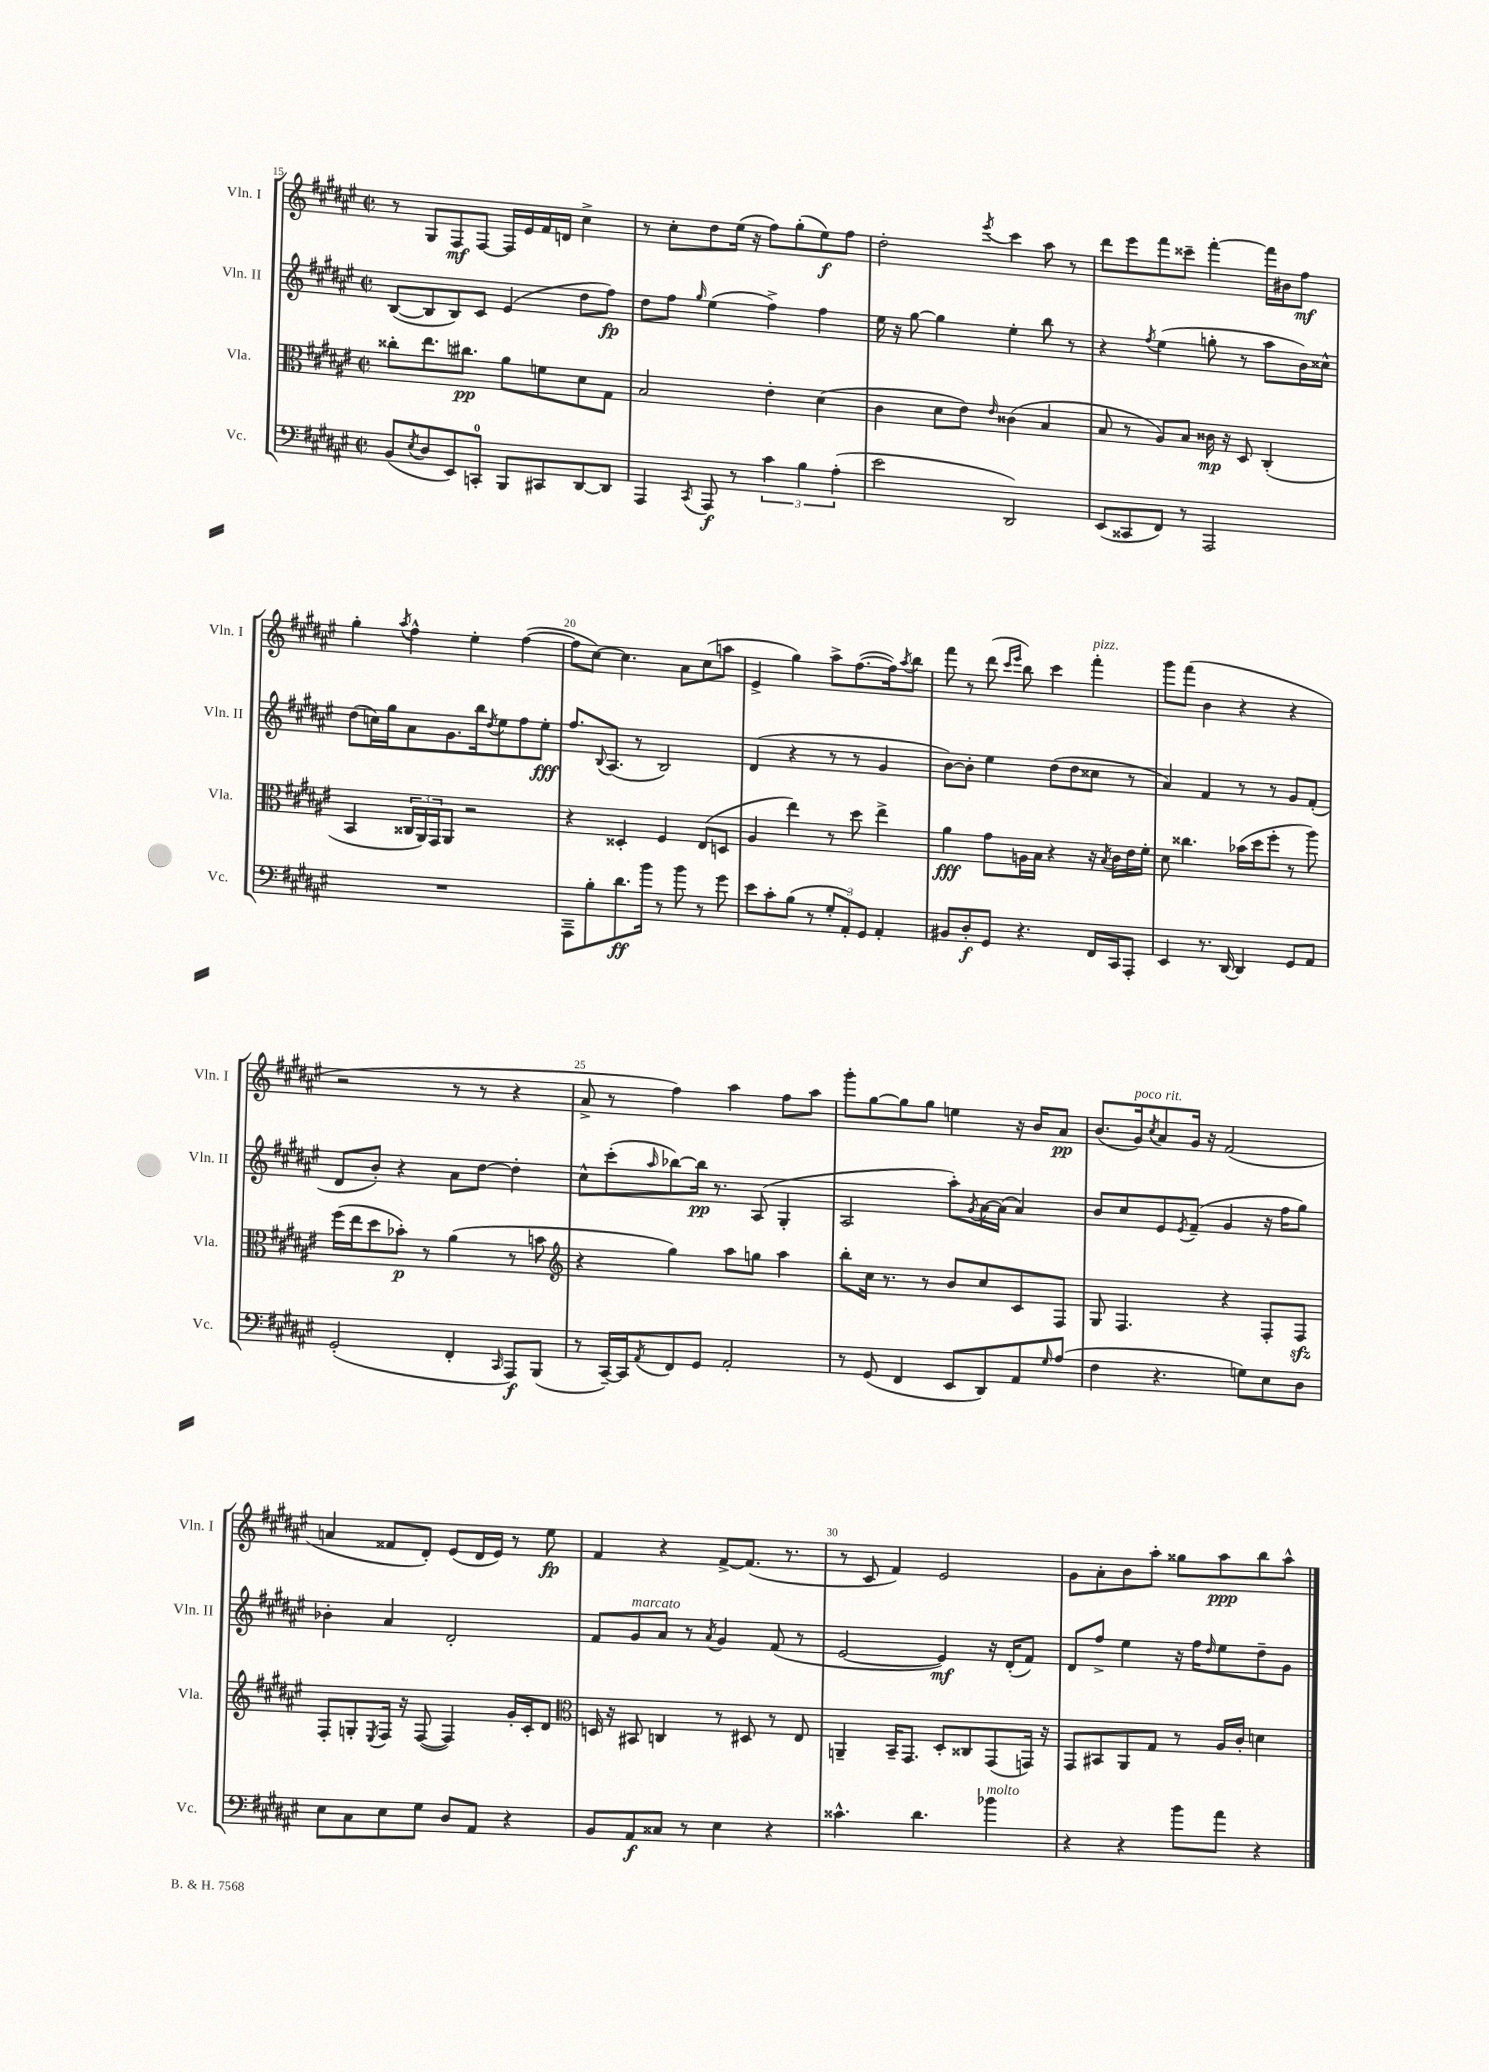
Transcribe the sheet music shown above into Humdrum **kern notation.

**kern	**kern	**kern	**kern
*staff4	*staff3	*staff2	*staff1
*clefF4	*clefC3	*clefG2	*clefG2
*k[f#c#g#d#a#e#]	*k[f#c#g#d#a#e#]	*k[f#c#g#d#a#e#]	*k[f#c#g#d#a#e#]
*M2/2	*M2/2	*M2/2	*M2/2
*met(c|)	*met(c|)	*met(c|)	*met(c|)
(8BB	8cc##'	([8B	8r
8qE#	.	.	.
8D#	8.ee#	8B]	8G#
8EE#)	.	8B)	8F#
.	8.cc#	.	.
8CC'	.	8c#	[8F#
8BBB	8a#	(4e#	16F#]
.	.	.	16e#
8CC#	8f	.	16f#
.	.	.	16d
[8DD#	8d#	8dd#	4cc#^
8DD#]	8G#	8ff#)	.
=	=	=	=
4AAA#	2B	8dd#	8r
.	.	8ff#	8cc#'
8qCC#	.	16qqgg#	.
8AAA#	.	(4ee#	8dd#
8r	.	.	(16ee#
.	.	.	16r
6c#	4e#'	4ff#^)	8ff#)
.	.	.	(8gg#'
6B	.	.	.
.	(4d#	4ff#	8ee#)
(6A#'	.	.	.
.	.	.	8ff#
=	=	=	=
2e#	4c#	16ee#	2dd#'
.	.	16r	.
.	.	[8gg#	.
.	8d#	4gg#]	.
.	8e#)	.	.
.	16qqe#	.	8qeee#
2DD#)	(4c##	4ee#'	4ccc#
.	4B	8bb	8aa#
.	.	8r	8r
=	=	=	=
(8EE#	8B	4r	8ddd#
8CC##	8r	.	8eee#
.	.	8qff#	.
8FF#)	8A#)	(4ee#	8fff#
8r	8B	.	8ccc##~
2AAA#	16c##	8gg'	[4fff#'
.	16r	.	.
.	8D#	8r	.
.	(4C#'	8aa#	16fff#]
.	.	.	16b#
.	.	16b)	8ff#
.	.	16cc##^^	.
=	=	=	=
1r	4BB	(8dd#	4gg#'
.	.	16cc)	.
.	.	16gg#	.
.	.	.	8qaa#
.	24C##	8a#	4ff#^^
.	24AA#)	.	.
.	24GG#	.	.
.	8AA#	8.g#	.
.	2r	.	4ee#'
.	.	16bb	.
.	.	8qdd#	.
.	.	8ee#	.
.	.	8ff#	([4ff#
.	.	8ee#'	.
=	=	=	=
8AAA#~	4r	8.ff#	8ff#]
8B'	.	.	[8cc#)
.	.	8qqB	.
.	.	(8.A#	.
8.d#	4D##'	.	4.cc#]
.	.	8r	.
16b	.	.	.
8r	4F#	2B)	.
8b	.	.	8a#
8r	(8E#	.	(8cc#
8g#	8D	.	8aa
=	=	=	=
8e#	4A#	(4d#	4e#^
8c#'	.	.	.
(8B	4ee#)	4r	4gg#)
8r	.	.	.
12G#'	8r	8r	8aa#^
12AA#')	.	.	.
.	8dd#	8r	([8.ff#
12GG#	.	.	.
4AA#'	4ee#^	4g#	.
.	.	.	16ff#])
.	.	.	8qaa#
.	.	.	8bb
=	=	=	=
8BB#	4a#	[8b)	8fff#
8D#'	.	8b']	8r
8GG#	8g#	4ee#	(8ddd#
.	.	.	16qqccc#
.	.	.	16qqeee#
4.r	16A	.	8bb)
.	16B	.	.
.	4r	(8dd#	4ccc#
.	.	8dd#	.
16FF#	16r	8cc##	4fff#'
.	8qB	.	.
16CC#	16c#	.	.
8AAA#'	16e#	8r	.
.	16f#'	.	.
=	=	=	=
4EE#	8d#	4a#)	8ggg#
.	4.cc##	.	(8fff#
8.r	.	4f#	4b
[16DD#	.	.	.
4DD#]	(16b-	8r	4r
.	16dd#	.	.
.	8ff#'	8r	.
8GG#	8r	8g#	4r
8AA#	8aa#)	(8f#'	.
=	=	=	=
(2GG#'	(16ff#	8d#	2r
.	16ee#	.	.
.	8dd#	8b')	.
.	8b-')	4r	.
.	8r	.	.
4FF#'	(4a#	8a#	8r
.	.	[8dd#	8r
16qqCC#	.	.	.
8AAA#)	8r	4dd#']	4r
(8BBB	8b	.	.
=	=	=	=
*	*clefG2	*	*
8r	4r	8cc#^^	8a#^
[16CC#~)	.	(8ccc#'	8r
16CC#]	.	.	.
8qAA#	.	16qqaa#	.
8FF#	4gg#)	[8bb-)	4ff#)
8GG#	.	16bb-]	.
.	.	8.r	.
2AA#'	8aa#	.	4aa#
.	8gg	(8A#	.
.	4aa#	4G#'	8ff#
.	.	.	8aa#
=	=	=	=
8r	8bb'	2A#	8ggg#'
(8GG#	16cc#	.	[8gg#
.	8.r	.	.
4FF#	.	.	8gg#]
.	8r	.	8gg#
8EE#	8b	8aa#')	4ee
.	.	8qg#	.
8DD#)	8cc#	[16a#	.
.	.	(16a#]	.
8AA#	8c#	4a#)	16r
.	.	.	16b
16qqG#	.	.	.
(8A#	8F#	.	8a#
=	=	=	=
4F#	8G#	8b	(8.b
.	4.F#	8cc#	.
.	.	.	16g#)
.	.	.	8qcc#
4.r	.	8e#	8a#
.	.	8qe#	.
.	.	(8f#~	16g#
.	.	.	16r
.	4r	4g#	(2f#
8G)	.	.	.
8E#	8F#'	16r	.
.	.	16ff#	.
8D#	8F#	8gg#)	.
=	=	=	=
8E#	8F#'	4b-'	4a
8C#	8G'	.	.
.	8qE#	.	.
8E#	16F#	4a#	8f##
.	16r	.	.
8G#	([8F#	.	8d#')
8D#	4F#])	2d#'	(8e#
8AA#	.	.	16d#
.	.	.	16e#)
4r	16g#'	.	8r
.	16c#'	.	.
.	8d#	.	8ee#
=	=	=	=
*	*clefC3	*	*
8BB	16D	8f#	4f#
.	16r	.	.
8AA#	8BB#	8g#	.
8C##	4C	8a#	4r
8r	.	8r	.
.	.	8qa#	.
4E#	8r	4g#	[8f#^
.	8D#	.	(8.f#]
4r	8r	(8f#	.
.	.	.	8.r
.	8E#	8r	.
=	=	=	=
4.c##^^	4AA~	[2e#	8r
.	.	.	8c#
.	16BB~	.	4f#)
.	8.GG#	.	.
4.d#	.	.	.
.	8D#'	4e#])	2e#
.	8C##	.	.
4b-	(8GG#	16r	.
.	.	(16d#'	.
.	16GG)	8f#)	.
.	16r	.	.
=	=	=	=
4r	8GG#	8d#	8g#
.	8BB#	8ff#^	8a#'
4r	8AA#	4ee#	8b
.	8G#	.	8aa#'
8b	8r	16r	8gg##
.	.	16ff#	.
.	.	16qqdd#	.
8a#	16A#	8ee#	8aa#
.	16c#'	.	.
4r	4d	8dd#~	8bb
.	.	8g#	8aa#^^
==	==	==	==
*-	*-	*-	*-
